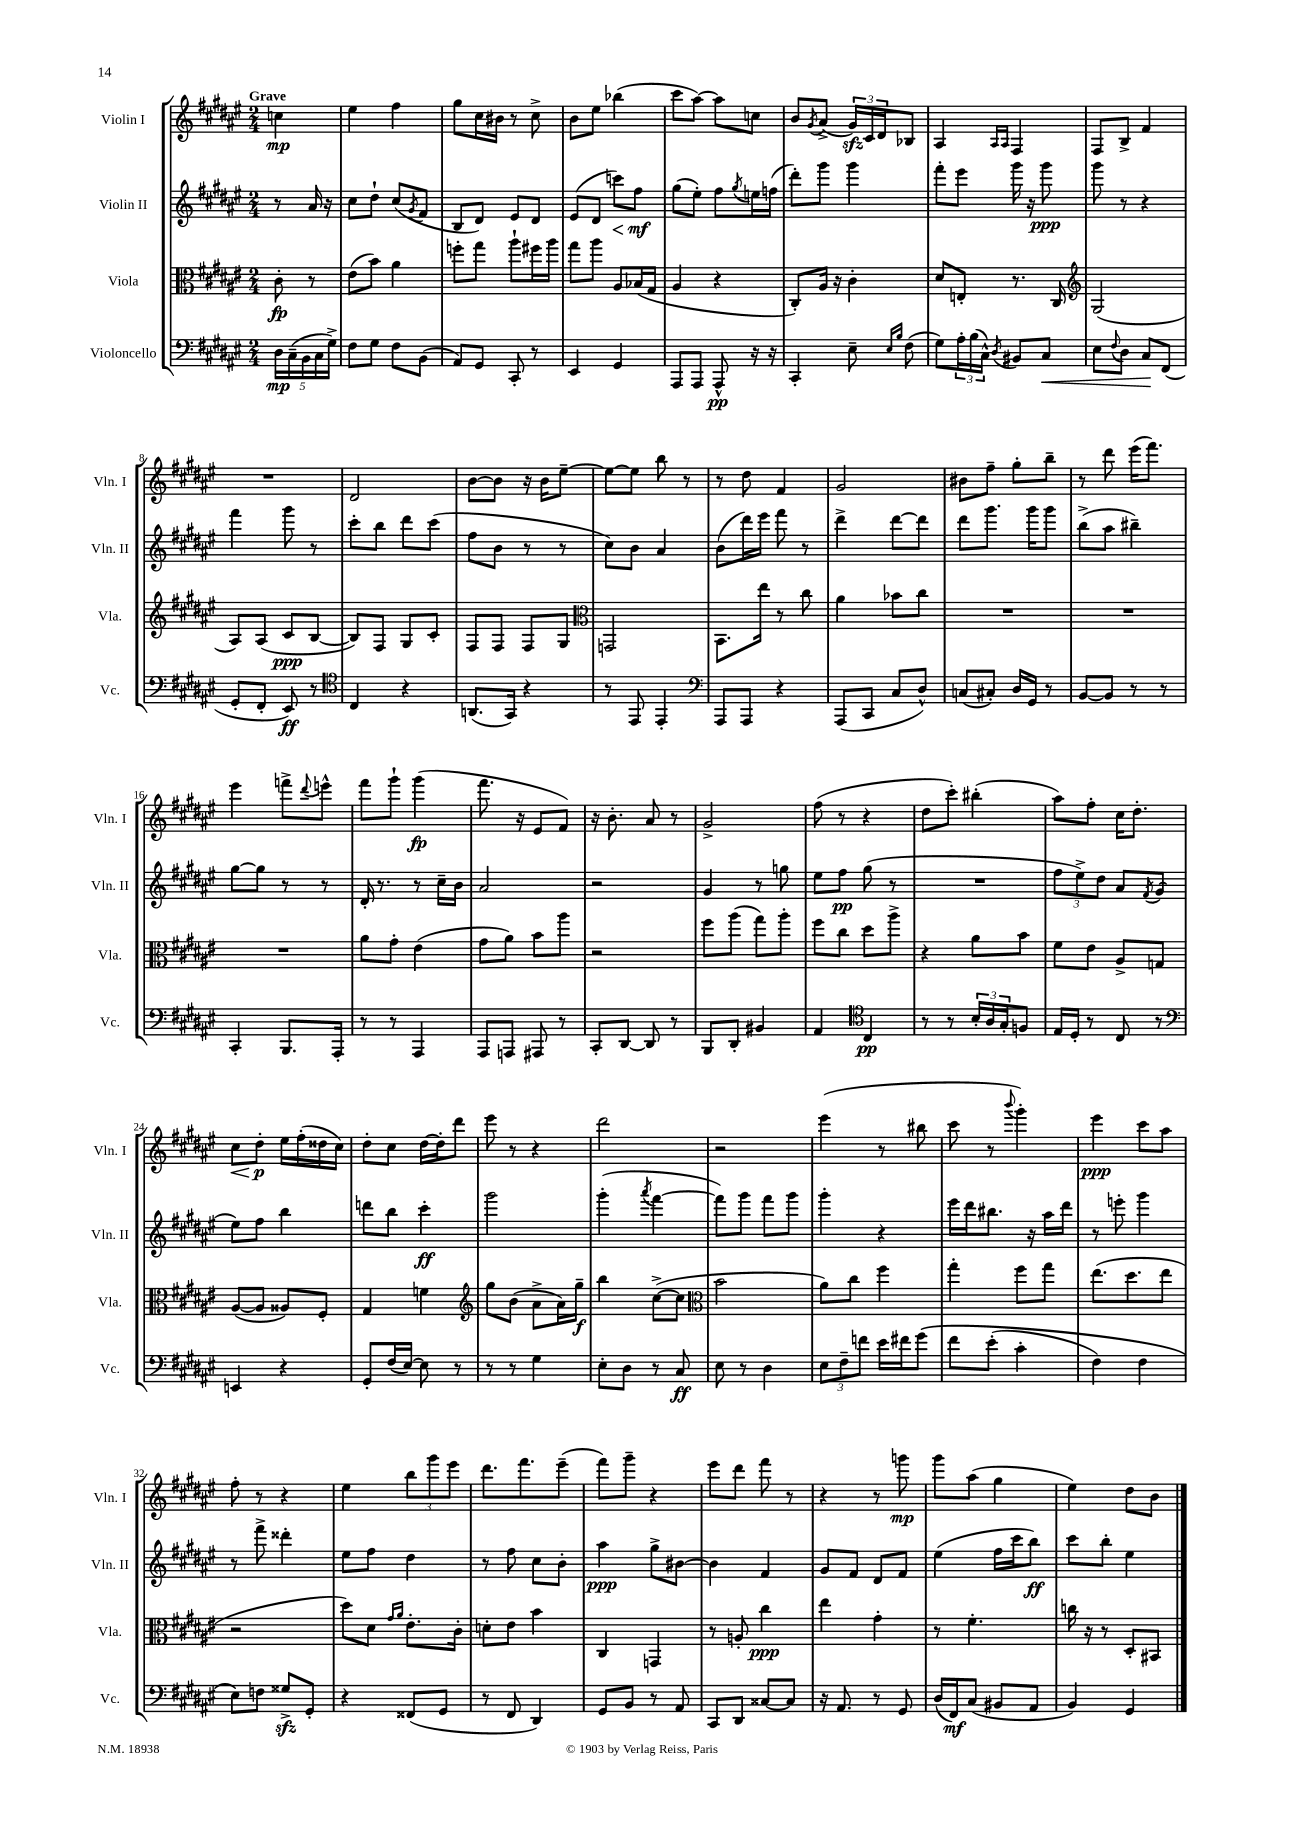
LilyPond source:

<<
\new StaffGroup <<
\new Staff = "s0" \with { instrumentName = "Violin I" shortInstrumentName = "Vln. I" } {
    \clef treble \key fis \major \numericTimeSignature \time 2/4 \partial 4 \tempo "Grave"
    c''4\mp |
    eis''4 fis''4 |
    gis''8 cis''16 bis'16 r8 cis''8-> |
    b'8 eis''8 bes''4( |
    cis'''8 ais''8~) ais''8 c''8 |
    b'8 \acciaccatura { gis'8 } ais'8->( \tuplet 3/2 { gis'16\sfz) cis'16 dis'16 } bes8 |
    ais4 \grace { ais16 ais16 } fis4 |
    fis8 b8-> fis'4 |
    R2 |
    dis'2 |
    b'8~ b'8 r16 b'16 eis''8~-- |
    eis''8~ eis''8 b''8 r8 |
    r8 dis''8 fis'4 |
    gis'2 |
    bis'8 fis''8-- gis''8-. b''8-- |
    r8 dis'''8 eis'''16( fis'''8.) |
    eis'''4 f'''8-> \appoggiatura { dis'''8 } e'''8-^ |
    fis'''8 gis'''8-! gis'''4\fp( |
    fis'''8. r16 eis'8 fis'8) |
    r16 b'8.-. ais'8 r8 |
    gis'2-> |
    fis''8( r8 r4 |
    dis''8 cis'''8-.) bis''4-.( |
    ais''8) fis''8-. cis''16 dis''8.-. |
    cis''8\< dis''8-.\p\! eis''16 fis''16-.( disis''16 cis''16) |
    dis''8-. cis''8 dis''16~ dis''16-. dis'''8 |
    eis'''8 r8 r4 |
    dis'''2 |
    r2 |
    eis'''4( r8 bis''8 |
    cis'''8 r8 \appoggiatura { b'''8 } gis'''4-.) |
    eis'''4\ppp cis'''8 ais''8 |
    fis''8-. r8 r4 |
    eis''4 \tuplet 3/2 { b''8 gis'''8 eis'''8 } |
    dis'''8. fis'''8. eis'''8--( |
    fis'''8) gis'''8-- r4 |
    eis'''8 dis'''8 fis'''8 r8 |
    r4 r8 g'''8\mp |
    gis'''8 ais''8( gis''4 |
    eis''4) dis''8 b'8 \bar "|." |
}
\new Staff = "s1" \with { instrumentName = "Violin II" shortInstrumentName = "Vln. II" } {
    \clef treble \key fis \major \numericTimeSignature \time 2/4 \partial 4
    r8 ais'16 r16 |
    cis''8 dis''8-! cis''8( \acciaccatura { gis'8 } fis'8 |
    b8 dis'8) eis'8 dis'8 |
    eis'8( dis'8 c'''8\<) fis''8\mf\! |
    gis''8( eis''8-.) fis''8 \acciaccatura { gis''8 } e''16 f''16( |
    dis'''8-.) gis'''8 gis'''4 |
    fis'''8-. eis'''8 gis'''16 r16 gis'''8\ppp |
    gis'''8 r8 r4 |
    fis'''4 gis'''8 r8 |
    cis'''8-. b''8 dis'''8 cis'''8( |
    fis''8 b'8 r8 r8 |
    cis''8) b'8 ais'4 |
    b'8( dis'''16) eis'''16 fis'''8 r8 |
    dis'''4-> dis'''8~ dis'''8 |
    dis'''8 gis'''8. gis'''16 gis'''8 |
    b''8->( ais''8 bis''4--) |
    gis''8~ gis''8 r8 r8 |
    dis'16-. r8. r8 cis''16-- b'16 |
    ais'2 |
    r2 |
    gis'4 r8 g''8 |
    eis''8 fis''8\pp gis''8( r8 |
    R2 |
    \tuplet 3/2 { fis''8 eis''8->) dis''8 } ais'8 \acciaccatura { fis'8 } gis'8( |
    eis''8) fis''8 b''4 |
    d'''8 b''8 cis'''4-.\ff |
    gis'''2 |
    gis'''4-.( \acciaccatura { ais'''8 } fis'''4~ |
    fis'''8) gis'''8 fis'''8 gis'''8 |
    gis'''4-. r4 |
    eis'''16 dis'''16 bis''8. r16 ais''16 dis'''16 |
    r8 e'''8-. gis'''4 |
    r8 fis'''8-> disis'''4-. |
    eis''8 fis''8 dis''4 |
    r8 fis''8 cis''8 b'8-. |
    ais''4\ppp gis''8-> bis'8~ |
    bis'4 fis'4 |
    gis'8 fis'8 dis'8 fis'8 |
    eis''4( fis''16 cis'''16 b''8\ff) |
    cis'''8 b''8-. eis''4 \bar "|." |
}
\new Staff = "s2" \with { instrumentName = "Viola" shortInstrumentName = "Vla." } {
    \clef alto \key fis \major \numericTimeSignature \time 2/4 \partial 4
    cis'8-.\fp r8 |
    eis'8( b'8) ais'4 |
    f''8-. gis''8 ais''8-! fis''16 ais''16 |
    gis''8 ais''8 ais8 bes16( gis16 |
    ais4 r4 |
    cis8-.) ais16 r16 cis'4-. |
    dis'8 e8-. r8. cis16 |
    \clef treble gis2( |
    ais8) ais8( cis'8\ppp b8~ |
    b8) fis8 gis8 cis'8-. |
    fis8 fis8 fis8 gis8 |
    \clef alto g,2 |
    b,8. eis''16 r8 cis''8 |
    ais'4 bes'8 cis''8 |
    R2 |
    R2 |
    R2 |
    ais'8 gis'8-. eis'4( |
    gis'8 ais'8) b'8 ais''8 |
    r2 |
    fis''8 ais''8( gis''8) ais''8-. |
    fis''8 cis''8 dis''8 ais''8-> |
    r4 ais'8 b'8 |
    fis'8 eis'8 ais8-> g8 |
    ais8~( ais8 aisis8) fis8-. |
    gis4 f'4 |
    \clef treble gis''8 b'8( ais'8-> ais'16) gis''16--\f |
    b''4 cis''8~->( cis''8 |
    \clef alto b'2 |
    ais'8) cis''8 fis''4 |
    gis''4-. fis''8 gis''8 |
    eis''8.( dis''8. eis''8 |
    r2 |
    dis''8) dis'8 \grace { gis'16 ais'16 } eis'8.-. cis'16-. |
    d'8-. eis'8 b'4 |
    cis4 g,4 |
    r8 a8-. cis''4\ppp |
    eis''4 gis'4-. |
    r8 fis'4.-. |
    c''16 r16 r8 dis8-. bis,8 \bar "|." |
}
\new Staff = "s3" \with { instrumentName = "Violoncello" shortInstrumentName = "Vc." } {
    \clef bass \key fis \major \numericTimeSignature \time 2/4 \partial 4
    \tuplet 5/4 { dis16\mp cis16--( b,16 cis16 gis16->) } |
    fis8 gis8 fis8 b,8( |
    ais,8) gis,8 cis,8-. r8 |
    eis,4 gis,4 |
    ais,,8 ais,,8 ais,,8-^\pp r16 r16 |
    cis,4-. eis8-- \grace { eis16 b16 } fis8( |
    gis8) \tuplet 3/2 { ais16-. b16( cis16-^) } \acciaccatura { dis8 } bis,8 cis8\< |
    eis8 \appoggiatura { fis8 } dis8 cis8\! fis,8( |
    gis,8-. fis,8-. eis,8\ff) r8 |
    \clef tenor cis4 r4 |
    a,8.( gis,16) r4 |
    r8 eis,8 eis,4-. |
    \clef bass ais,,8 ais,,8 r4 |
    ais,,8( cis,8 cis8 dis8-^) |
    c8( cis8-.) dis16 gis,16 r8 |
    b,8~ b,8 r8 r8 |
    cis,4-. b,,8. ais,,16-. |
    r8 r8 ais,,4 |
    ais,,8 a,,8 ais,,8 r8 |
    cis,8-. dis,8~ dis,8 r8 |
    b,,8 dis,8-. bis,4 |
    ais,4 \clef tenor cis4\pp |
    r8 r8 \tuplet 3/2 { b16-. ais16 gis16-. } f8 |
    eis16 dis16-. r8 cis8 r8 |
    \clef bass e,4 r4 |
    gis,8-. fis16( eis16~) eis8 r8 |
    r8 r8 gis4 |
    eis8-. dis8 r8 cis8\ff |
    eis8 r8 dis4 |
    \tuplet 3/2 { eis8 fis8-- f'8 } eis'16 fis'16 gis'8\( |
    fis'8 eis'8-.( cis'4-. |
    fis4) fis4 |
    eis8\) f8 gisis8->\sfz gis,8-. |
    r4 fisis,8( gis,8 |
    r8 fis,8 dis,4) |
    gis,8 b,8 r8 ais,8 |
    cis,8 dis,8 cisis8~ cisis8 |
    r16 ais,8. r8 gis,8 |
    dis16( fis,16\mf) cis8( bis,8 ais,8 |
    b,4) gis,4 \bar "|." |
}
>>
>>
